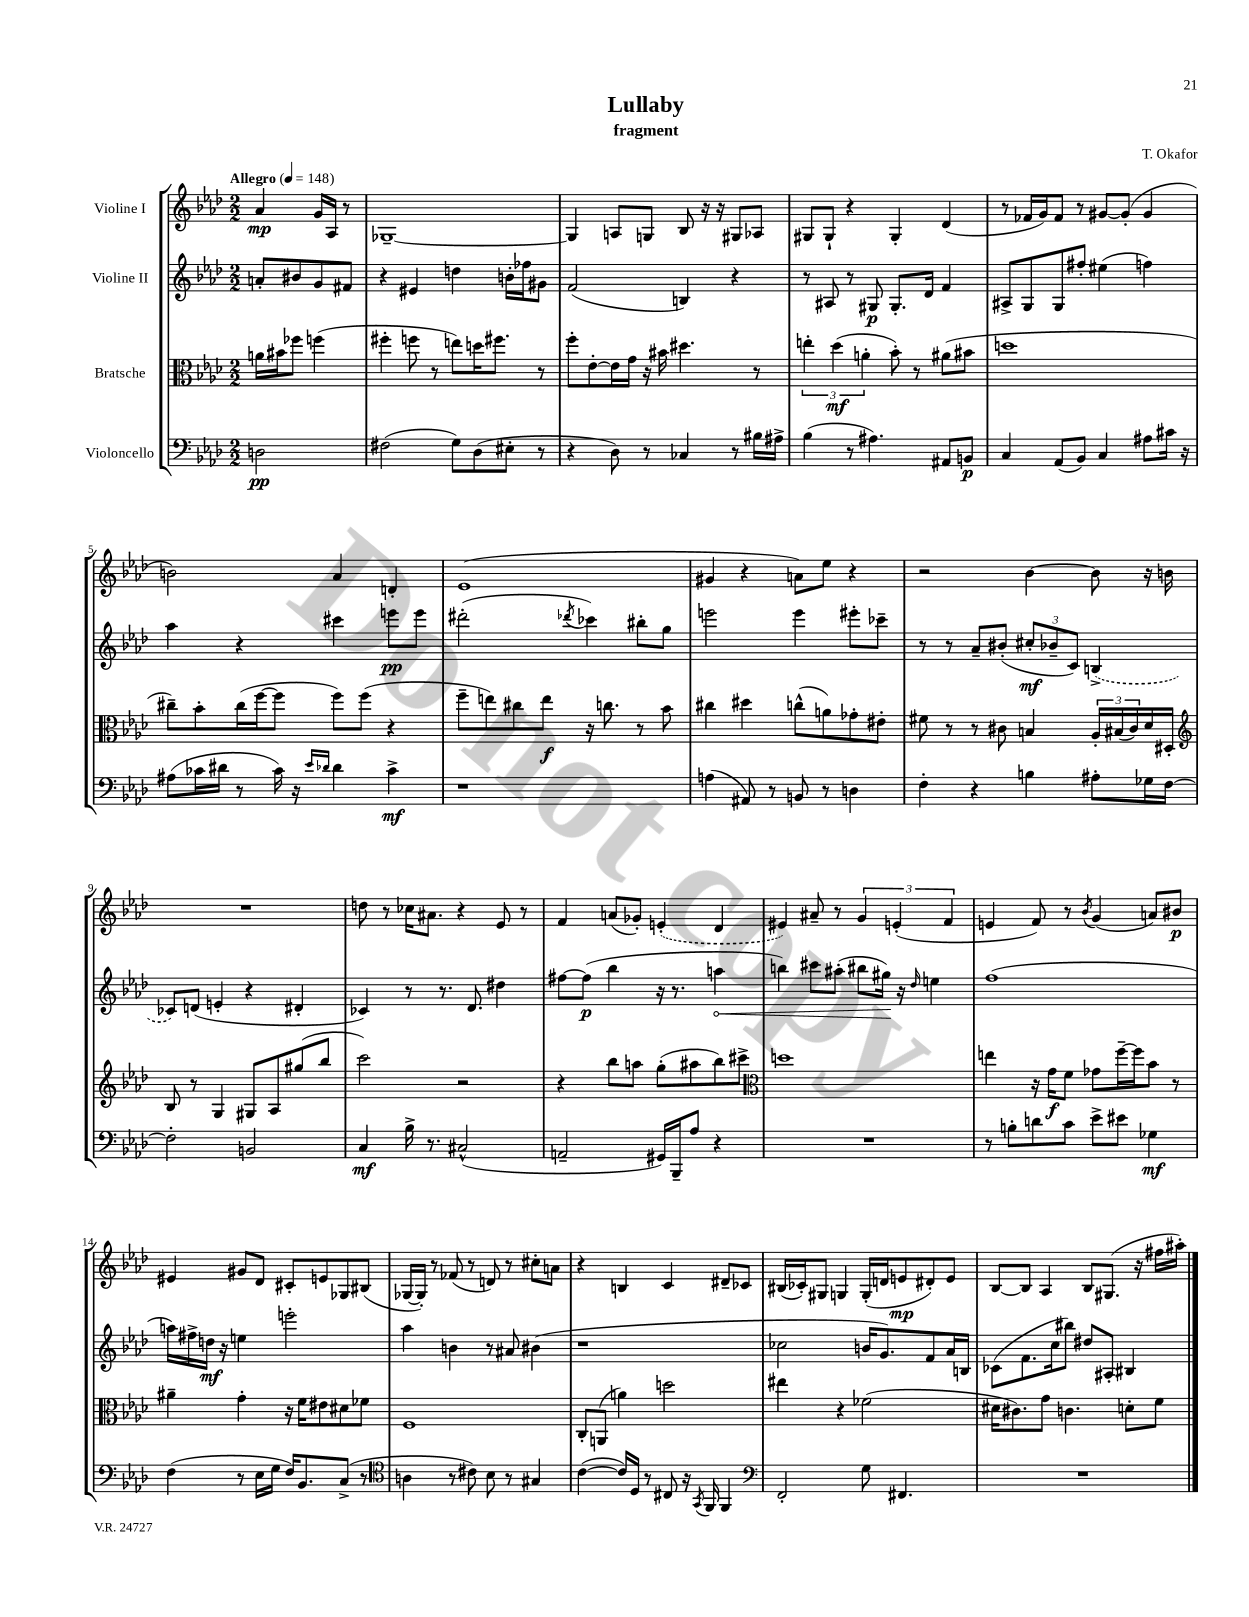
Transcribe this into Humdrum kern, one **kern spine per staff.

**kern	**dynam	**kern	**dynam	**kern	**dynam	**kern	**dynam
*part4	*part4	*part3	*part3	*part2	*part2	*part1	*part1
*staff4	*staff4	*staff3	*staff3	*staff2	*staff2	*staff1	*staff1
*I"Violoncello	*	*I"Bratsche	*	*I"Violine II	*	*I"Violine I	*
*clefF4	*	*clefC3	*	*clefG2	*	*clefG2	*
*k[b-e-a-d-]	*	*k[b-e-a-d-]	*	*k[b-e-a-d-]	*	*k[b-e-a-d-]	*
*M2/2	*	*M2/2	*	*M2/2	*	*M2/2	*
*MM148	*	*MM148	*	*MM148	*	*MM148	*
=	=	=	=	=	=	=	=
!	!	!	!	!	!	!LO:TX:a:B:t=Allegro	!
2Dn\	pp	16an\LL	.	8an'/L	.	4a-/	mp
.	.	16b#X\J	.	.	.	.	.
.	.	8ff-X\J	.	8b#X/	.	.	.
.	.	(4ffn\	.	8g/	.	16g/LL	.
.	.	.	.	.	.	16A-/JJ	.
.	.	.	.	8f#X/J	.	8r	.
=1	=1	=1	=1	=1	=1	=1	=1
(2F#X\	.	4ff#X'\	.	4r	.	[1G-X~	.
.	.	8ffn\	.	4e#X/	.	.	.
.	.	8r	.	.	.	.	.
8G\L)	.	8een\L)	.	4ddn\	.	.	.
(8D-\	.	16ddn\K	.	.	.	.	.
.	.	8.ff#X\J	.	.	.	.	.
8E#X'\J	.	.	.	16bn'\LL	.	.	.
.	.	.	.	16ff-X\J	.	.	.
8r	.	8r	.	8g#X\J	.	.	.
=2	=2	=2	=2	=2	=2	=2	=2
4r	.	8ff'\L	.	(2f/	.	4G-/]	.
.	.	[8e-'\	.	.	.	.	.
8D-\)	.	16e-\L]	.	.	.	8An/L	.
.	.	16g\JJ	.	.	.	.	.
8r	.	16r	.	.	.	8Gn/J	.
.	.	16b#X\	.	.	.	.	.
4C-X/	.	4.dd#X\	.	4Bn/)	.	8B-/	.
.	.	.	.	.	.	16r	.
.	.	.	.	.	.	16r	.
8r	.	.	.	4r	.	8G#X/L	.
16B#X\LL	.	8r	.	.	.	8A-X/J	.
16A#X^\JJ	.	.	.	.	.	.	.
=3	=3	=3	=3	=3	=3	=3	=3
(4B-\	.	6een'\	.	8r	.	8G#X/L	.
.	.	.	.	8A#X/	.	8G#`/J	.
.	.	(6dd-\	mf	.	.	.	.
8r	.	.	.	8r	.	4r	.
.	.	6an'\	.	.	.	.	.
4.A#X\)	.	.	.	8G#X/	p	.	.
.	.	8b-'\)	.	8.G#'/L	.	4G#'/	.
.	.	8r	.	.	.	.	.
.	.	.	.	16d-/Jk	.	.	.
8AA#X/L	.	(8a#X\L	.	4f/	.	(4d-/	.
8BBn/J	p	8b#X\J	.	.	.	.	.
=4	=4	=4	=4	=4	=4	=4	=4
4C/	.	1ddn	.	8A#X^/L	.	8r	.
.	.	.	.	8G/	.	16f-X/LL	.
.	.	.	.	.	.	16g/J)	.
(8AA-/L	.	.	.	8G/	.	8f-/J	.
8BB-/J)	.	.	.	8ff#X'/J	.	8r	.
4C/	.	.	.	(4ee#X\	.	[8g#X/L	.
.	.	.	.	.	.	(8g#'/J]	.
8A#X\L	.	.	.	4ffn\)	.	4g#/	.
16c#X\Jk	.	.	.	.	.	.	.
16r	.	.	.	.	.	.	.
!!LO:LB:g=z
=5	=5	=5	=5	=5	=5	=5	=5
(8A#X\L	.	8cc#X~\L)	.	4aa-\	.	2bn\)	.
16c-X\L	.	8b-'\	.	.	.	.	.
16d#X\JJ	.	.	.	.	.	.	.
8r	.	(16cc#\L	.	4r	.	.	.
.	.	[16ff\J	.	.	.	.	.
16c-\)	.	8ff\J]	.	.	.	.	.
16r	.	.	.	.	.	.	.
16qqe-/LL	.	.	.	.	.	.	.
16qqd-X/JJ	.	.	.	.	.	.	.
4d-\	.	8ff\L)	.	4ccc#X\	.	4a-/	.
.	.	(8ff\J	.	.	.	.	.
4c-^\	mf	4r	.	8eeen\L	pp	4dn'/	.
.	.	.	.	8eee\J	.	.	.
=6	=6	=6	=6	=6	=6	=6	=6
1r	.	8ff~\L	.	(2ddd#X'\	.	(1e-	.
.	.	8een\)	.	.	.	.	.
.	.	8cc#X\	.	.	.	.	.
.	.	8ee\J	f	.	.	.	.
.	.	.	.	8qddd-X/	.	.	.
.	.	16r	.	4ccc-X\)	.	.	.
.	.	8.ccn\	.	.	.	.	.
.	.	8r	.	8bb#X'\L	.	.	.
.	.	8b-\	.	8gg\J	.	.	.
=7	=7	=7	=7	=7	=7	=7	=7
(4An\	.	4cc#X\	.	2eeen\	.	4g#X/	.
8AA#X/)	.	4dd#X\	.	.	.	4r	.
8r	.	.	.	.	.	.	.
8BBn/	.	(8ccn^^\L	.	4eee\	.	8an\L)	.
8r	.	8an\)	.	.	.	8ee-\J	.
4Dn\	.	8g-X'\	.	8eee#X'\L	.	4r	.
.	.	8e#X'\J	.	8ccc-X~\J	.	.	.
=8	=8	=8	=8	=8	=8	=8	=8
4F'\	.	8f#X\	.	8r	.	2r	.
.	.	8r	.	8r	.	.	.
4r	.	8r	.	8a-~/L	.	.	.
.	.	8c#X\	.	(8b#X'/J	.	.	.
4Bn\	.	4Bn/	.	12cc#X'/L	mf	[4b-\	.
.	.	.	.	12b-X~/	.	.	.
.	.	.	.	12c/J)	.	.	.
8A#X'\L	.	24A-'/LL	.	(4Bn^/	.	8b-\]	.
.	.	(24B#X/	.	.	.	.	.
.	.	24c#/)	.	.	.	.	.
16G-X\L	.	16d-/	.	.	.	16r	.
[16F\JJ	.	16D#X'/JJ	.	.	.	16bn\	.
!!LO:LB:g=z
=9	=9	=9	=9	=9	=9	=9	=9
*	*	*clefG2	*	*	*	*	*
2F'\]	.	8B-/	.	8c-X/L)	.	1r	.
.	.	8r	.	(8dn/J	.	.	.
.	.	4G/	.	4en'/	.	.	.
2BBn/	.	8G#X/L	.	4r	.	.	.
.	.	8A-/	.	.	.	.	.
.	.	(8gg#X/	.	4d#X'/	.	.	.
.	.	8bb-/J	.	.	.	.	.
=10	=10	=10	=10	=10	=10	=10	=10
4C/	mf	2ccc\)	.	4c-X/)	.	8ddn\	.
.	.	.	.	.	.	8r	.
16B-^\	.	.	.	8r	.	16cc-X\KL	.
8.r	.	.	.	.	.	8.a#X\J	.
.	.	.	.	8.r	.	.	.
(2C#X^^/	.	2r	.	.	.	4r	.
.	.	.	.	8.d-/	.	.	.
.	.	.	.	4dd#X\	.	8e-/	.
.	.	.	.	.	.	8r	.
=11	=11	=11	=11	=11	=11	=11	=11
2AAn~/	.	4r	.	[8ff#X\L	.	4f/	.
.	.	.	.	(8ff#\J]	p	.	.
.	.	8bb-\L	.	4bb-\	.	(8an/L	.
.	.	8aan\J	.	.	.	8g-X'/J)	.
16GG#X/LL)	.	(8gg'\L	.	16r	.	(4en'/	.
16BBB-~/J	.	.	.	8.r	.	.	.
8A-/J	.	8aa#X\	.	.	.	.	.
!	!	!	!	!	!LO:HP:b	!	!
4r	.	8bb-\)	.	4aan\	<	4d-/	.
.	.	8ccc#X^\J	.	.	.	.	.
=12	=12	=12	=12	=12	=12	=12	=12
*	*	*clefC3	*	*	*	*	*
1r	.	1ddn	.	4bbn\)	.	4e#X/)	.
.	.	.	.	8ccc#X\L	.	8a#X~/	.
.	.	.	.	(8aa#X'\J	.	8r	.
.	.	.	.	8bb#X\L	.	6g/	.
.	.	.	.	16gg#X\Jk)	.	.	.
.	.	.	.	.	.	(6en'/	.
.	.	.	.	16r	[	.	.
.	.	.	.	16qqdd-/	.	.	.
.	.	.	.	4een\	.	.	.
.	.	.	.	.	.	6f/	.
=13	=13	=13	=13	=13	=13	=13	=13
8r	.	4een\	.	(1ff	.	4en/	.
8Bn'\L	.	.	.	.	.	.	.
8dn\	.	16r	.	.	.	8f/)	.
.	.	16g\KL	f	.	.	.	.
8c\J	.	8f\J	.	.	.	8r	.
.	.	.	.	.	.	8qb-/	.
8e-^\L	.	8g-X\L	.	.	.	(4g/	.
8e#X\J	.	[16ff~\L	.	.	.	.	.
.	.	16ff\J]	.	.	.	.	.
4G-X\	mf	8b-\J	.	.	.	8an/L)	.
.	.	8r	.	.	.	8b#X/J	p
!!LO:LB:g=z
=14	=14	=14	=14	=14	=14	=14	=14
(4F\	.	4a#X~\	.	16aan\LL)	.	4e#X/	.
.	.	.	.	16ff#X^\	.	.	.
.	.	.	.	16ddn\JJ	mf	.	.
.	.	.	.	16r	.	.	.
8r	.	4g'\	.	4een\	.	8g#X/L	.
16E-\LL	.	.	.	.	.	8d-/J	.
16G\JJ	.	.	.	.	.	.	.
16F/KL)	.	16r	.	2eeen'\	.	8c#X'/L	.
8.BB-/	.	16f\KL	.	.	.	.	.
.	.	8e#X\	.	.	.	8en/	.
(8C^/J	.	8d#X\	.	.	.	8G-X/	.
8r	.	8f-X\J	.	.	.	(8B#X/J	.
=15	=15	=15	=15	=15	=15	=15	=15
*clefC4	*	*	*	*	*	*	*
4An\	.	1F	.	4aa-\	.	[16G-X/LL	.
.	.	.	.	.	.	16G-'/JJ])	.
.	.	.	.	.	.	8r	.
8r	.	.	.	4bn\	.	(8f-X/	.
8c#X\)	.	.	.	.	.	8r	.
8B-\	.	.	.	8r	.	8dn/)	.
8r	.	.	.	8a#X/	.	8r	.
4G#X/	.	.	.	(4b#X\	.	8cc#X'\L	.
.	.	.	.	.	.	8an\J	.
=16	=16	=16	=16	=16	=16	=16	=16
([4c\	.	8C'/L	.	1r	.	4r	.
.	.	(8AAn/J	.	.	.	.	.
16c/LL])	.	4an\)	.	.	.	4Bn/	.
16D-/JJ	.	.	.	.	.	.	.
8r	.	.	.	.	.	.	.
8C#X/	.	2ddn\	.	.	.	4c/	.
16r	.	.	.	.	.	.	.
8qGG/	.	.	.	.	.	.	.
16FF/	.	.	.	.	.	.	.
4FF/	.	.	.	.	.	8d#X~/L	.
.	.	.	.	.	.	8c-X/J	.
=17	=17	=17	=17	=17	=17	=17	=17
*clefF4	*	*	*	*	*	*	*
2FF'/	.	4ee#X\	.	2cc-X\	.	(16B#X/LL	.
.	.	.	.	.	.	16c-X'/J)	.
.	.	.	.	.	.	8G#X/J	.
.	.	4r	.	.	.	4Gn/	.
8G\	.	(2f-X\	.	16bn/KL	.	(16G'/LL	.
.	.	.	.	8.g/)	.	16dn/J	.
4.FF#X/	.	.	.	.	.	8en/	mp
.	.	.	.	8f/	.	8d#X'/)	.
.	.	.	.	16a-/L	.	8e/J	.
.	.	.	.	16Bn/JJ	.	.	.
=18	=18	=18	=18	=18	=18	=18	=18
1r	.	16d#X\KL	.	(8c-X\L	.	[8B-/L	.
.	.	8.c#X\)	.	.	.	.	.
.	.	.	.	8.f\	.	8B-/J]	.
.	.	8g\J	.	.	.	4A-/	.
.	.	.	.	16cc\k	.	.	.
.	.	4.cn\	.	8bb#X\J)	.	.	.
.	.	.	.	8dd#X/L	.	8B-/L	.
.	.	.	.	8A#X'/J	.	(8.G#X/J	.
.	.	8dn'\L	.	4B#X/	.	.	.
.	.	.	.	.	.	16r	.
.	.	8f\J	.	.	.	16ff#X\LL	.
.	.	.	.	.	.	16aa#X'\JJ)	.
==	==	==	==	==	==	==	==
*-	*-	*-	*-	*-	*-	*-	*-
